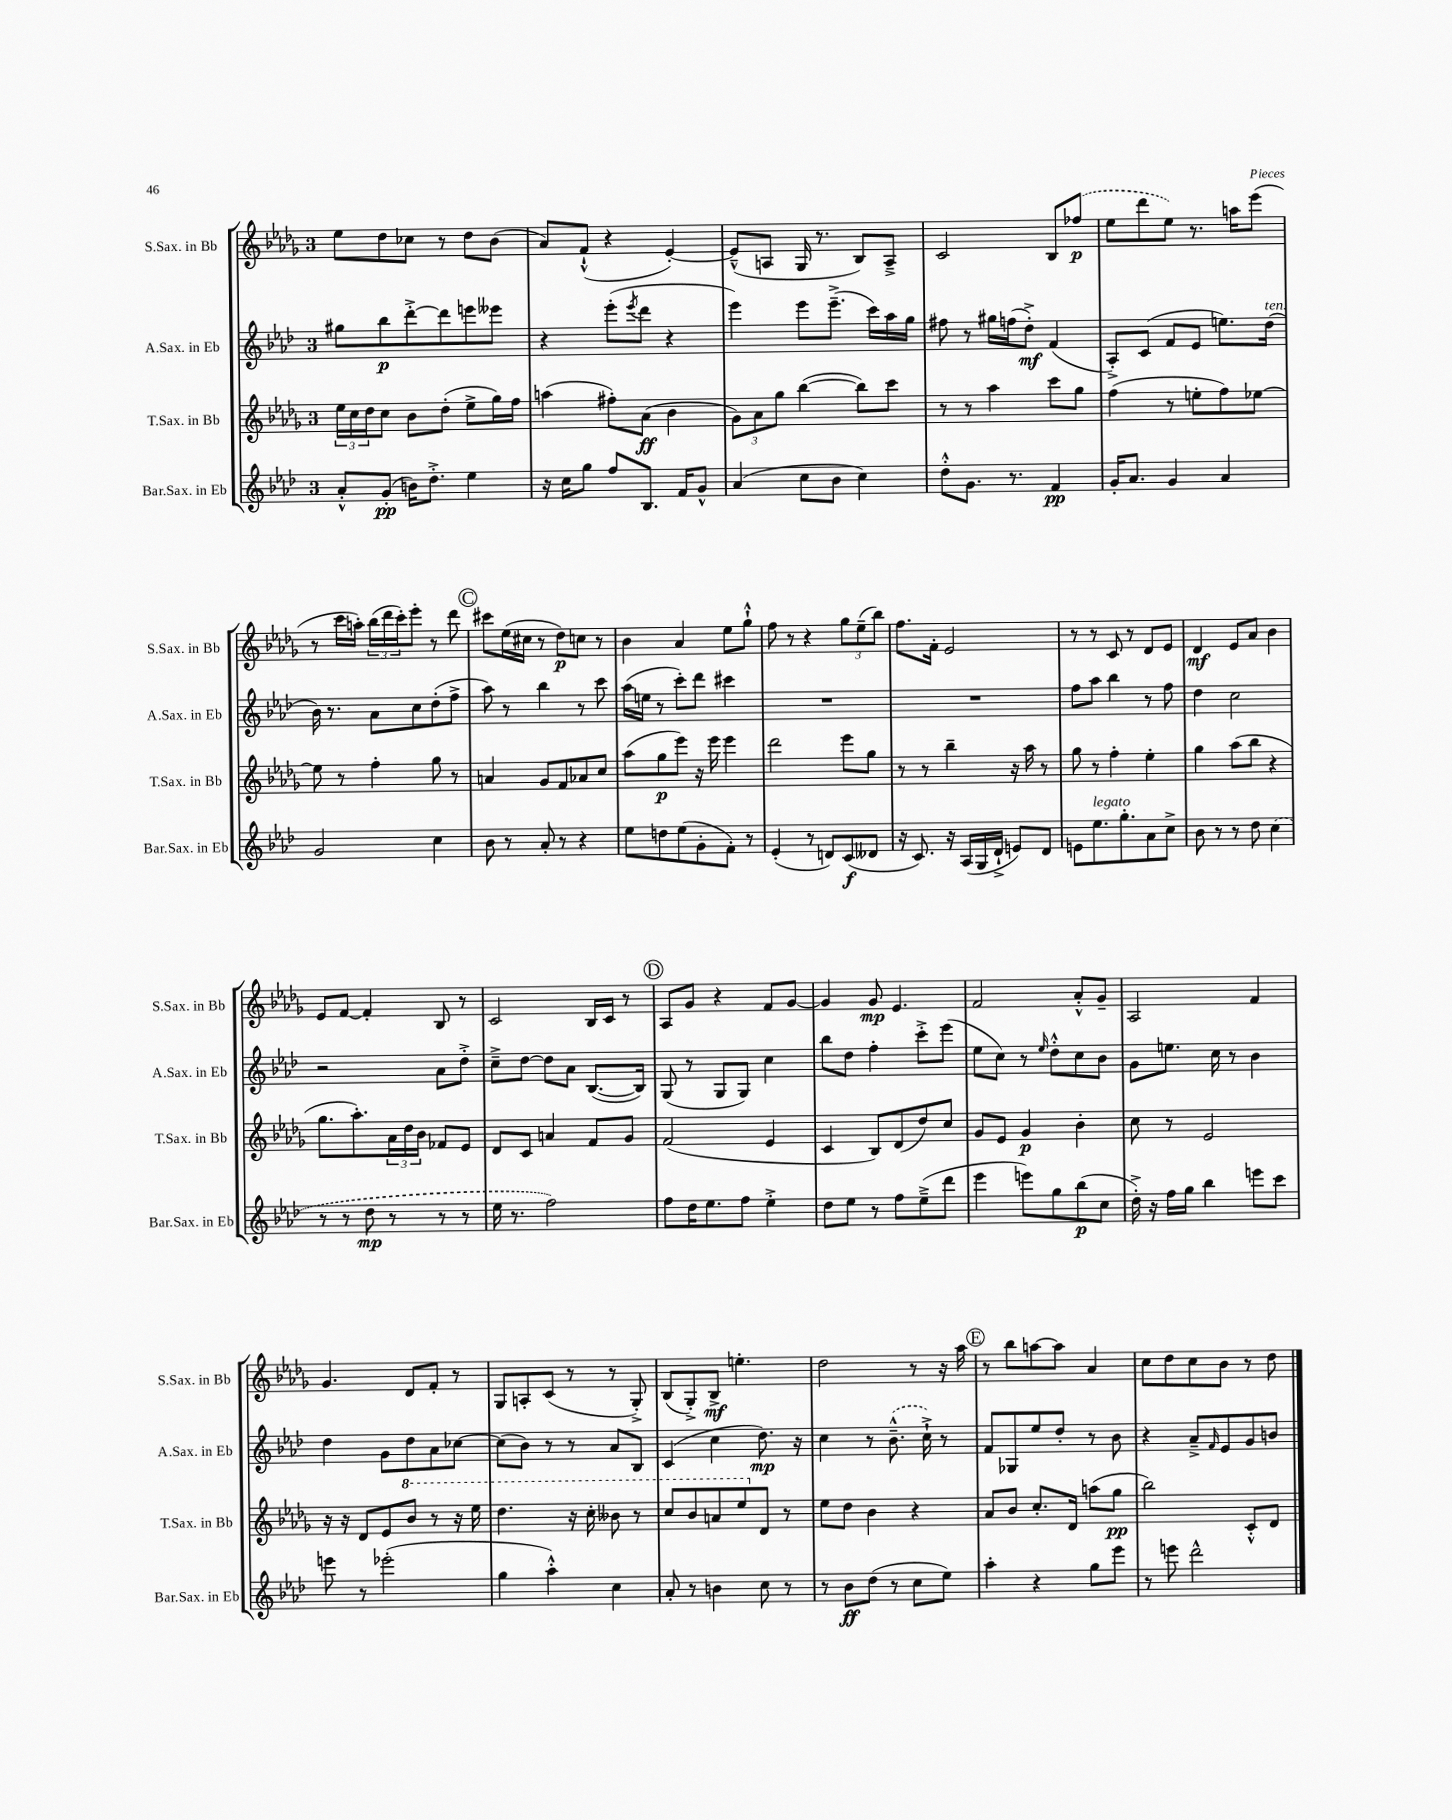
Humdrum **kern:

**kern	**dynam	**kern	**dynam	**kern	**dynam	**kern	**dynam
*part4	*part4	*part3	*part3	*part2	*part2	*part1	*part1
*staff4	*staff4	*staff3	*staff3	*staff2	*staff2	*staff1	*staff1
*I"Bar.Sax. in Eb	*	*I"T.Sax. in Bb	*	*I"A.Sax. in Eb	*	*I"S.Sax. in Bb	*
*I'Bar.Sax. in Eb	*	*I'T.Sax. in Bb	*	*I'A.Sax. in Eb	*	*I'S.Sax. in Bb	*
*clefG2	*	*clefG2	*	*clefG2	*	*clefG2	*
*k[b-e-a-d-]	*	*k[b-e-a-d-g-]	*	*k[b-e-a-d-]	*	*k[b-e-a-d-g-]	*
*M3/4	*	*M3/4	*	*M3/4	*	*M3/4	*
=15	=15	=15	=15	=15	=15	=15	=15
8a-'^^/L	.	24ee-\LL	.	8gg#X\L	.	8ee-\L	.
.	.	24cc\	.	.	.	.	.
.	.	24dd-\J	.	.	.	.	.
(8g'/J	pp	8cc\J	.	8bb-\	p	8dd-\	.
16bn\KL)	.	8b-\L	.	[8ddd-'^\	.	8cc-X\J	.
8.dd-'^\J	.	.	.	.	.	.	.
.	.	(8dd-'\J	.	8ddd-\]	.	8r	.
4ee-\	.	8ee-^\L	.	8eeen\	.	8dd-\L	.
.	.	16gg-\L)	.	8eee--X\J	.	(8b-\J	.
.	.	16ff\JJ	.	.	.	.	.
=16	=16	=16	=16	=16	=16	=16	=16
16r	.	(4aan\	.	4r	.	8a-/L)	.
16cc\KL	.	.	.	.	.	.	.
8gg\J	.	.	.	.	.	(8f`^^/J	.
8ff/L	.	8ff#X'\L)	.	(8eee-'\L	.	4r	.
.	.	.	.	8qeee-/	.	.	.
8.B-/J	.	(8a-\J	ff	8ddd-\J	.	.	.
.	.	4b-\	.	4r	.	[4e-'/)	.
16f/KL	.	.	.	.	.	.	.
8g^^/J	.	.	.	.	.	.	.
=17	=17	=17	=17	=17	=17	=17	=17
(4a-/	.	12g-\L)	.	4eee-\)	.	(8e-~^^/L]	.
.	.	12a-\	.	.	.	.	.
.	.	.	.	.	.	8An/J	.
.	.	12gg-\J	.	.	.	.	.
8cc\L	.	([4bb-\	.	8eee-\L	.	16G-/	.
.	.	.	.	.	.	8.r	.
8b-\J	.	.	.	(8.eee-~^\J	.	.	.
4cc\)	.	8bb-\L])	.	.	.	8B-/L)	.
.	.	.	.	16ccc\LL)	.	.	.
.	.	8ccc\J	.	16aa-\	.	8A~^/J	.
.	.	.	.	16gg\JJ	.	.	.
=18	=18	=18	=18	=18	=18	=18	=18
8dd-'^^\L	.	8r	.	8ff#X\	.	2c/	.
8.g\J	.	8r	.	8r	.	.	.
.	.	4aa-\	.	16gg#X\LL	.	.	.
8.r	.	.	.	(16ffn\J	.	.	.
.	.	.	.	8dd-'^\J)	mf	.	.
4f/	pp	8ccc\L	.	(4f/	.	8B-/L	.
.	.	8gg-\J	.	.	.	(8ff-X/J	p
=19	=19	=19	=19	=19	=19	=19	=19
16g'/KL	.	(4ff\	.	8A-'^/L)	.	8ee-\L	.
8.a-/J	.	.	.	.	.	.	.
.	.	.	.	(8c/J	.	8ddd-\	.
4g/	.	8r	.	8f/L	.	8ee-\J)	.
.	.	8een'\L	.	8e-/J	.	8.r	.
4a-/	.	8ff\)	.	8.een\L)	.	.	.
.	.	.	.	.	.	16aan\KL	.
.	.	[8ee-X\J	.	.	.	(8eee-\J	.
!	!	!	!	!LO:TX:a:i:t=ten.	!	!	!
.	.	.	.	(16dd-\Jk	.	.	.
!!LO:LB:g=z
=20	=20	=20	=20	=20	=20	=20	=20
2g/	.	8ee-\]	.	16b-\)	.	8r	.
.	.	.	.	8.r	.	.	.
.	.	8r	.	.	.	16ccc\LL	.
.	.	.	.	.	.	16aan'\JJ)	.
.	.	4ff'\	.	8a-\L	.	(24bb-\LL	.
.	.	.	.	.	.	24ddd-\	.
.	.	.	.	.	.	24ccc'\J)	.
.	.	.	.	8cc\	.	8eee-'\J	.
4cc\	.	8gg-\	.	(8dd-'\	.	8r	.
.	.	8r	.	8ff^\J	.	8ddd-\	.
!!LO:REH:place=s1:t=C
=21	=21	=21	=21	=21	=21	=21	=21
8b-\	.	4an/	.	8aa-\)	.	8ccc#X\L	.
8r	.	.	.	8r	.	(16ee-\L	.
.	.	.	.	.	.	16cc#X\JJ	.
8a-'/	.	8g-/L	.	4bb-\	.	8r	.
8r	.	8f/	.	.	.	8dd-\L)	p
4r	.	8a-X/	.	8r	.	8ccn\J	.
.	.	8cc/J	.	8ccc\	.	8r	.
=22	=22	=22	=22	=22	=22	=22	=22
8ee-\L	.	(8aa-\L	.	(16aa-\LL	.	4b-\	.
.	.	.	.	16een\JJ	.	.	.
8ddn\	.	8gg-\	p	8r	.	.	.
(8ee-\	.	8eee-\J)	.	8ccc'\L)	.	4a-/	.
8g'\	.	16r	.	8ddd-\J	.	.	.
.	.	16eee-\	.	.	.	.	.
8f'\J)	.	4eee-\	.	4ccc#X\	.	8ee-\L	.
8r	.	.	.	.	.	8gg-`^^\J	.
=23	=23	=23	=23	=23	=23	=23	=23
(4e-'/	.	2ddd-\	.	2.r	.	8ff\	.
.	.	.	.	.	.	8r	.
8r	.	.	.	.	.	4r	.
8dn/L)	.	.	.	.	.	.	.
(8c/	f	8eee-\L	.	.	.	12gg-\L	.
.	.	.	.	.	.	(12ee-~\	.
8d--X/J	.	8gg-\J	.	.	.	.	.
.	.	.	.	.	.	12bb-\J)	.
=24	=24	=24	=24	=24	=24	=24	=24
16r	.	8r	.	2.r	.	8.ff\L	.
8.c/)	.	.	.	.	.	.	.
.	.	8r	.	.	.	.	.
.	.	.	.	.	.	16f'\Jk	.
16r	.	4bb-~\	.	.	.	2e-/	.
(16A-/LL	.	.	.	.	.	.	.
16G/	.	.	.	.	.	.	.
16d-`^/JJ	.	.	.	.	.	.	.
8en/L)	.	16r	.	.	.	.	.
.	.	16aa-\	.	.	.	.	.
8d-/J	.	8r	.	.	.	.	.
=25	=25	=25	=25	=25	=25	=25	=25
8en\L	.	8gg-\	.	8ff\L	.	8r	.
!LO:TX:a:i:t=legato	!	!	!	!	!	!	!
8.ee-\	.	8r	.	8aa-\J	.	8r	.
.	.	4ff'\	.	4bb-\	.	8c/	.
8.gg'\	.	.	.	.	.	.	.
.	.	.	.	.	.	8r	.
8a-\	.	4ee-'\	.	8r	.	8d-/L	.
8cc^\J	.	.	.	8ff\	.	8e-/J	.
=26	=26	=26	=26	=26	=26	=26	=26
8b-\	.	4gg-\	.	4dd-\	.	4d-/	mf
8r	.	.	.	.	.	.	.
8r	.	(8aa-\L	.	2cc\	.	8e-/L	.
8dd-\	.	8bb-\J	.	.	.	8a-/J	.
(4cc\	.	4r	.	.	.	4b-\	.
!!LO:LB:g=z
=27	=27	=27	=27	=27	=27	=27	=27
8r	.	8.gg-\L	.	2r	.	8e-/L	.
8r	.	.	.	.	.	[8f/J	.
.	.	8.aa-'\)	.	.	.	.	.
8dd-\	mp	.	.	.	.	4f'/]	.
8r	.	24a-\L	.	.	.	.	.
.	.	24dd-\	.	.	.	.	.
.	.	24b-\JJ	.	.	.	.	.
8r	.	8f-X/L	.	8a-\L	.	8B-/	.
8r	.	8e-/J	.	8dd-'^\J	.	8r	.
=28	=28	=28	=28	=28	=28	=28	=28
16ee-\	.	8d-/L	.	8cc~^\L	.	2c/	.
8.r	.	.	.	.	.	.	.
.	.	8c/J	.	[8dd-\J	.	.	.
2ff\)	.	4an/	.	8dd-\L]	.	.	.
.	.	.	.	8a-\J	.	.	.
.	.	8f/L	.	([8.B-/L	.	16B-/LL	.
.	.	.	.	.	.	16c/JJ	.
.	.	8g-/J	.	.	.	8r	.
.	.	.	.	16B-/Jk])	.	.	.
!!LO:REH:place=s1:t=D
=29	=29	=29	=29	=29	=29	=29	=29
8ff\L	.	(2f/	.	(8G/	.	8A-/L	.
16dd-\K	.	.	.	8r	.	8g-/J	.
8.ee-\	.	.	.	.	.	.	.
.	.	.	.	8G/L	.	4r	.
8ff\J	.	.	.	8G/J)	.	.	.
4ee-'^\	.	4e-/	.	4cc\	.	8f/L	.
.	.	.	.	.	.	[8g-/J	.
=30	=30	=30	=30	=30	=30	=30	=30
8dd-\L	.	4c/	.	8bb-\L	.	4g-/]	.
8ee-\J	.	.	.	8dd-\J	.	.	.
8r	.	8B-/L)	.	4ff'\	.	8g-/	mp
8ff\L	.	(8d-/	.	.	.	4.e-/	.
(8ee-~^\	.	8dd-/)	.	8ccc'^\L	.	.	.
8ddd-\J	.	8cc/J	.	(8eee-\J	.	.	.
=31	=31	=31	=31	=31	=31	=31	=31
4eee-\	.	8g-/L	.	8ee-\L	.	2f/	.
.	.	8e-/J	.	8cc\J)	.	.	.
8eeen\L)	.	4g-/	p	8r	.	.	.
.	.	.	.	16qqee-/	.	.	.
8gg\	.	.	.	8dd-'^^\L	.	.	.
(8bb-\	p	4b-'\	.	8cc\	.	8a-'^^/L	.
8cc\J	.	.	.	8b-\J	.	8g-~/J	.
=32	=32	=32	=32	=32	=32	=32	=32
16dd-'^\)	.	8cc\	.	8g\L	.	2A-/	.
16r	.	.	.	.	.	.	.
16ff\LL	.	8r	.	8.een\J	.	.	.
16gg\JJ	.	.	.	.	.	.	.
4bb-\	.	2e-/	.	.	.	.	.
.	.	.	.	16cc\	.	.	.
.	.	.	.	8r	.	.	.
8eeen\L	.	.	.	4b-\	.	4f/	.
8ccc\J	.	.	.	.	.	.	.
!!LO:LB:g=z
=33	=33	=33	=33	=33	=33	=33	=33
8eeen\	.	16r	.	4dd-\	.	4.g-/	.
.	.	16r	.	.	.	.	.
8r	.	8d-/L	.	.	.	.	.
(2eee-X'\	.	8e-/	.	8g\L	.	.	.
*	*	*8va	*	*	*	*	*
.	.	8bb-/J	.	8dd-\	.	8d-/L	.
.	.	8r	.	8a-\	.	8f'/J	.
.	.	16r	.	[8cc-X\J	.	8r	.
.	.	16eee-\	.	.	.	.	.
=34	=34	=34	=34	=34	=34	=34	=34
4gg\	.	4.ddd-\	.	(8cc-\L]	.	8G-/L	.
.	.	.	.	8b-\J)	.	8An'/	.
4aa-'^^\)	.	.	.	8r	.	(8c/J	.
.	.	16r	.	8r	.	8r	.
.	.	16ccc'\	.	.	.	.	.
4cc\	.	8bb--X\	.	8a-/L	.	8r	.
.	.	8r	.	8B-/J	.	8G-'^/)	.
=35	=35	=35	=35	=35	=35	=35	=35
8a-'/	.	8ccc/L	.	(4c/	.	(8B-/L	.
8r	.	8bb-/	.	.	.	8G-'^/)	.
4bn\	.	8aan/	.	4cc\	.	8B-^/J	mf
.	.	8eee-/	.	.	.	4.een'\	.
*	*	*X8va	*	*	*	*	*
8cc\	.	8d-/J	.	8.dd-\)	mp	.	.
8r	.	8r	.	.	.	.	.
.	.	.	.	16r	.	.	.
=36	=36	=36	=36	=36	=36	=36	=36
8r	.	8ee-\L	.	4cc\	.	2dd-\	.
8b-\L	ff	8dd-\J	.	.	.	.	.
(8dd-\J	.	4b-\	.	8r	.	.	.
8r	.	.	.	(8.b-~^^\	.	.	.
8cc\L	.	4r	.	.	.	8r	.
.	.	.	.	16cc`^\)	.	.	.
8ee-\J)	.	.	.	8r	.	16r	.
.	.	.	.	.	.	16aa-\	.
!!LO:REH:place=s1:t=E
=37	=37	=37	=37	=37	=37	=37	=37
4aa-'\	.	8a-/L	.	8f/L	.	8r	.
.	.	8b-/J	.	8G-X/	.	8bb-\L	.
4r	.	8.cc'/L	.	8ee-/	.	[8aan\	.
.	.	.	.	8dd-'/J	.	8aa\J]	.
.	.	16d-/Jk	.	.	.	.	.
8gg\L	.	(8aan\L	.	8r	.	4a-/	.
8eee-\J	.	8gg-\J	pp	8b-\	.	.	.
=38	=38	=38	=38	=38	=38	=38	=38
8r	.	2bb-\)	.	4r	.	8cc\L	.
8eeen\	.	.	.	.	.	8dd-\	.
2ddd-^^\	.	.	.	8a-~^/L	.	8cc\	.
.	.	.	.	16qqf/	.	.	.
.	.	.	.	8e-/	.	8b-\J	.
.	.	8c'^^/L	.	8g/	.	8r	.
.	.	8d-/J	.	8bn/J	.	8dd-\	.
==	==	==	==	==	==	==	==
*-	*-	*-	*-	*-	*-	*-	*-
